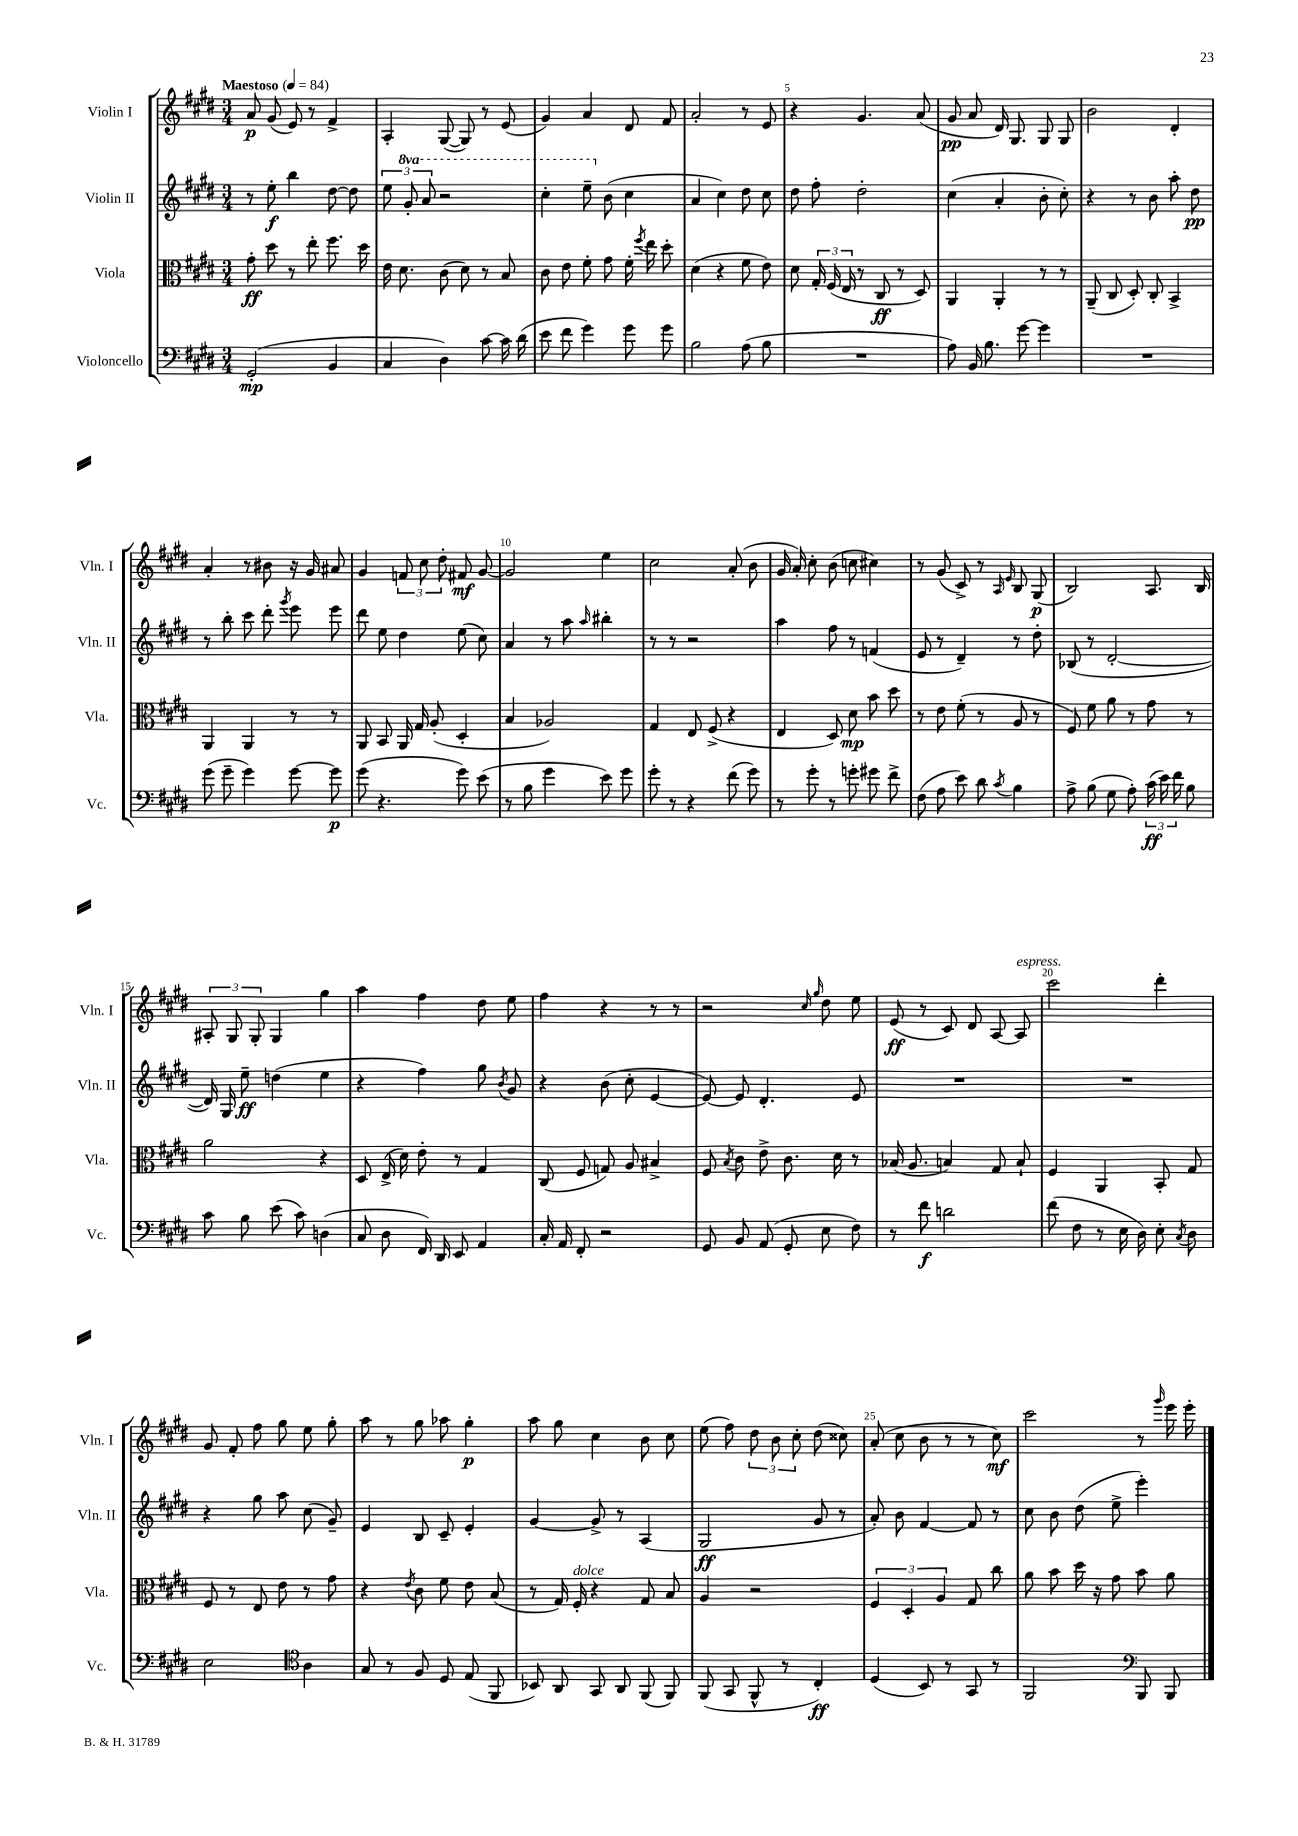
<<
\new StaffGroup <<
\new Staff = "s0" \with { instrumentName = "Violin I" shortInstrumentName = "Vln. I" } {
    \clef treble \key e \major \numericTimeSignature \time 3/4 \tempo "Maestoso" 4 = 84
    \autoBeamOff a'8\p gis'8( e'8) r8 fis'4-> |
    a4-. gis8~( gis8) r8 e'8( |
    gis'4) a'4 dis'8 fis'8 |
    a'2-. r8 e'8 |
    r4 gis'4. a'8( |
    gis'8\pp a'8 dis'16) gis8. gis8 gis8 |
    b'2 dis'4-. |
    a'4-. r8 bis'8 r16 gis'16 ais'8 |
    gis'4 \tuplet 3/2 { f'8 cis''8 dis''8-. } fis'8\mf gis'8~ |
    gis'2 e''4 |
    cis''2 a'8-.( b'8 |
    gis'16 a'16-.) cis''8-. b'8( c''8 cis''4) |
    r8 gis'8( cis'8->) r8 \grace { a16 e'16 } b8 gis8\p( |
    b2) a8. b16 |
    \tuplet 3/2 { ais8-. gis8 gis8-. } gis4 gis''4 |
    a''4 fis''4 dis''8 e''8 |
    fis''4 r4 r8 r8 |
    r2 \grace { cis''16 gis''16 } dis''8 e''8 |
    e'8\ff( r8 cis'8) dis'8 a8~ a8^\markup { \italic "espress." } |
    cis'''2 dis'''4-. |
    gis'8 fis'8-. fis''8 gis''8 e''8 gis''8-. |
    a''8 r8 gis''8 aes''8 gis''4-.\p |
    a''8 gis''8 cis''4 b'8 cis''8 |
    e''8( fis''8) \tuplet 3/2 { dis''8 b'8 cis''8-. } dis''8( cisis''8) |
    a'8-.( cis''8 b'8 r8 r8 cis''8\mf) |
    cis'''2 r8 \grace { gis'''16 } e'''16 e'''16-. \bar "|." |
}
\new Staff = "s1" \with { instrumentName = "Violin II" shortInstrumentName = "Vln. II" } {
    \clef treble \key e \major \numericTimeSignature \time 3/4 \set Staff.ottavationMarkups = #ottavation-simple-ordinals
    \autoBeamOff r8 e''8-.\f b''4 dis''8~ dis''8 |
    \tuplet 3/2 { e''8 \ottava #1 gis''8-. a''8 } r2 |
    cis'''4-. e'''8-- \ottava #0 b'8( cis''4 |
    a'4 cis''4) dis''8 cis''8 |
    dis''8 fis''8-. dis''2-. |
    cis''4( a'4-. b'8-. cis''8-.) |
    r4 r8 b'8 a''8-. dis''8\pp |
    r8 b''8-. cis'''8 dis'''8-. \acciaccatura { gis'''8 } e'''8 e'''8 |
    dis'''8 e''8 dis''4 e''8( cis''8) |
    a'4 r8 a''8 \grace { a''16 } bis''4-. |
    r8 r8 r2 |
    a''4 fis''8 r8 f'4( |
    e'8 r8 dis'4--) r8 dis''8-. |
    bes8( r8 dis'2~-. |
    dis'16) gis16 e''8--\ff d''4( e''4 |
    r4 fis''4) gis''8 \acciaccatura { b'8 } gis'8 |
    r4 b'8( cis''8-. e'4~ |
    e'8~) e'8 dis'4.-. e'8 |
    R2. |
    R2. |
    r4 gis''8 a''8 cis''8( gis'8--) |
    e'4 b8 cis'8-- e'4-. |
    gis'4~ gis'8-> r8 a4( |
    gis2\ff gis'8 r8 |
    a'8-.) b'8 fis'4~ fis'8 r8 |
    cis''8 b'8 dis''8( e''8-> e'''4-.) \bar "|." |
}
\new Staff = "s2" \with { instrumentName = "Viola" shortInstrumentName = "Vla." } {
    \clef alto \key e \major \numericTimeSignature \time 3/4
    \autoBeamOff gis'8-.\ff dis''8 r8 e''8-. fis''8. dis''16 |
    e'16 dis'8. cis'8( dis'8) r8 b8 |
    cis'8 e'8 fis'8-. gis'8 fis'16-. \acciaccatura { fis''8 } e''16 dis''8-. |
    dis'4( r4 fis'8 e'8) |
    dis'8 \tuplet 3/2 { gis16-. fis16( e16 } r8 cis8\ff r8 dis8) |
    a,4 a,4-. r8 r8 |
    a,8--( cis8 dis8-.) cis8-. b,4-> |
    a,4 a,4 r8 r8 |
    a,8 b,8 a,16 gis16 a8-.( dis4-. |
    b4 aes2) |
    gis4 e8 fis8->( r4 |
    e4 dis8) dis'8\mp b'8 dis''8 |
    r8 e'8 fis'8-.( r8 a8 r8 |
    fis8) fis'8 a'8 r8 gis'8 r8 |
    a'2 r4 |
    dis8 e16->( dis'16) e'8-. r8 gis4 |
    cis8( fis8 g8) a8 bis4-> |
    fis8 \acciaccatura { b8 } cis'8 e'8-> cis'8. dis'16 r8 |
    bes16( a8. b4) gis8 b8-! |
    fis4 a,4 b,8-. gis8 |
    fis8 r8 e8 e'8 r8 gis'8 |
    r4 \acciaccatura { e'8 } cis'8 fis'8 e'8 b8( |
    r8 gis16) fis16-.^\markup { \italic "dolce" } r4 gis8 b8 |
    a4 r2 |
    \tuplet 3/2 { fis4 dis4-. a4 } gis8 cis''8 |
    a'8 b'8 dis''16 r16 gis'8 b'8 a'8 \bar "|." |
}
\new Staff = "s3" \with { instrumentName = "Violoncello" shortInstrumentName = "Vc." } {
    \clef bass \key e \major \numericTimeSignature \time 3/4
    \autoBeamOff gis,2-.\mp( b,4 |
    cis4 dis4) cis'8~ cis'16 dis'16( |
    e'8 fis'8 gis'4) gis'8 gis'8 |
    b2 a8( b8 |
    R2. |
    a8) b,16 b8. gis'8~ gis'4 |
    R2. |
    gis'8( gis'8-- gis'4) gis'8~ gis'8\p |
    gis'8( r4. gis'8) e'8( |
    r8 b8 gis'4 e'8) gis'8 |
    gis'8-. r8 r4 fis'8( gis'8) |
    r8 gis'8-. r8 g'8-. gis'8 fis'8-> |
    fis8( a8 e'8) dis'8 \acciaccatura { cis'8 } b4 |
    a8-> b8( gis8 a8-.) \tuplet 3/2 { cis'16\ff( e'16) fis'16 } b8 |
    cis'8 b8 e'8( cis'8) d4( |
    cis8 dis8 fis,16) dis,16 e,8 a,4 |
    cis16-. a,16 fis,8-. r2 |
    gis,8 b,8 a,8( gis,8-. e8 fis8) |
    r8 fis'8\f d'2 |
    fis'8( fis8 r8 e16 dis16) e8-. \acciaccatura { cis8 } dis8 |
    e2 \clef tenor a4 |
    gis8 r8 fis8 dis8 e8( fis,8 |
    bes,8) a,8 gis,8 a,8 fis,8( fis,8) |
    fis,8( gis,8 fis,8-^ r8 cis4-.\ff) |
    dis4( b,8) r8 gis,8 r8 |
    fis,2 \clef bass b,,8 b,,8 \bar "|." |
}
>>
>>
\layout { \context { \Score \override BarNumber.break-visibility = ##(#f #t #t) barNumberVisibility = #(every-nth-bar-number-visible 5) } }
